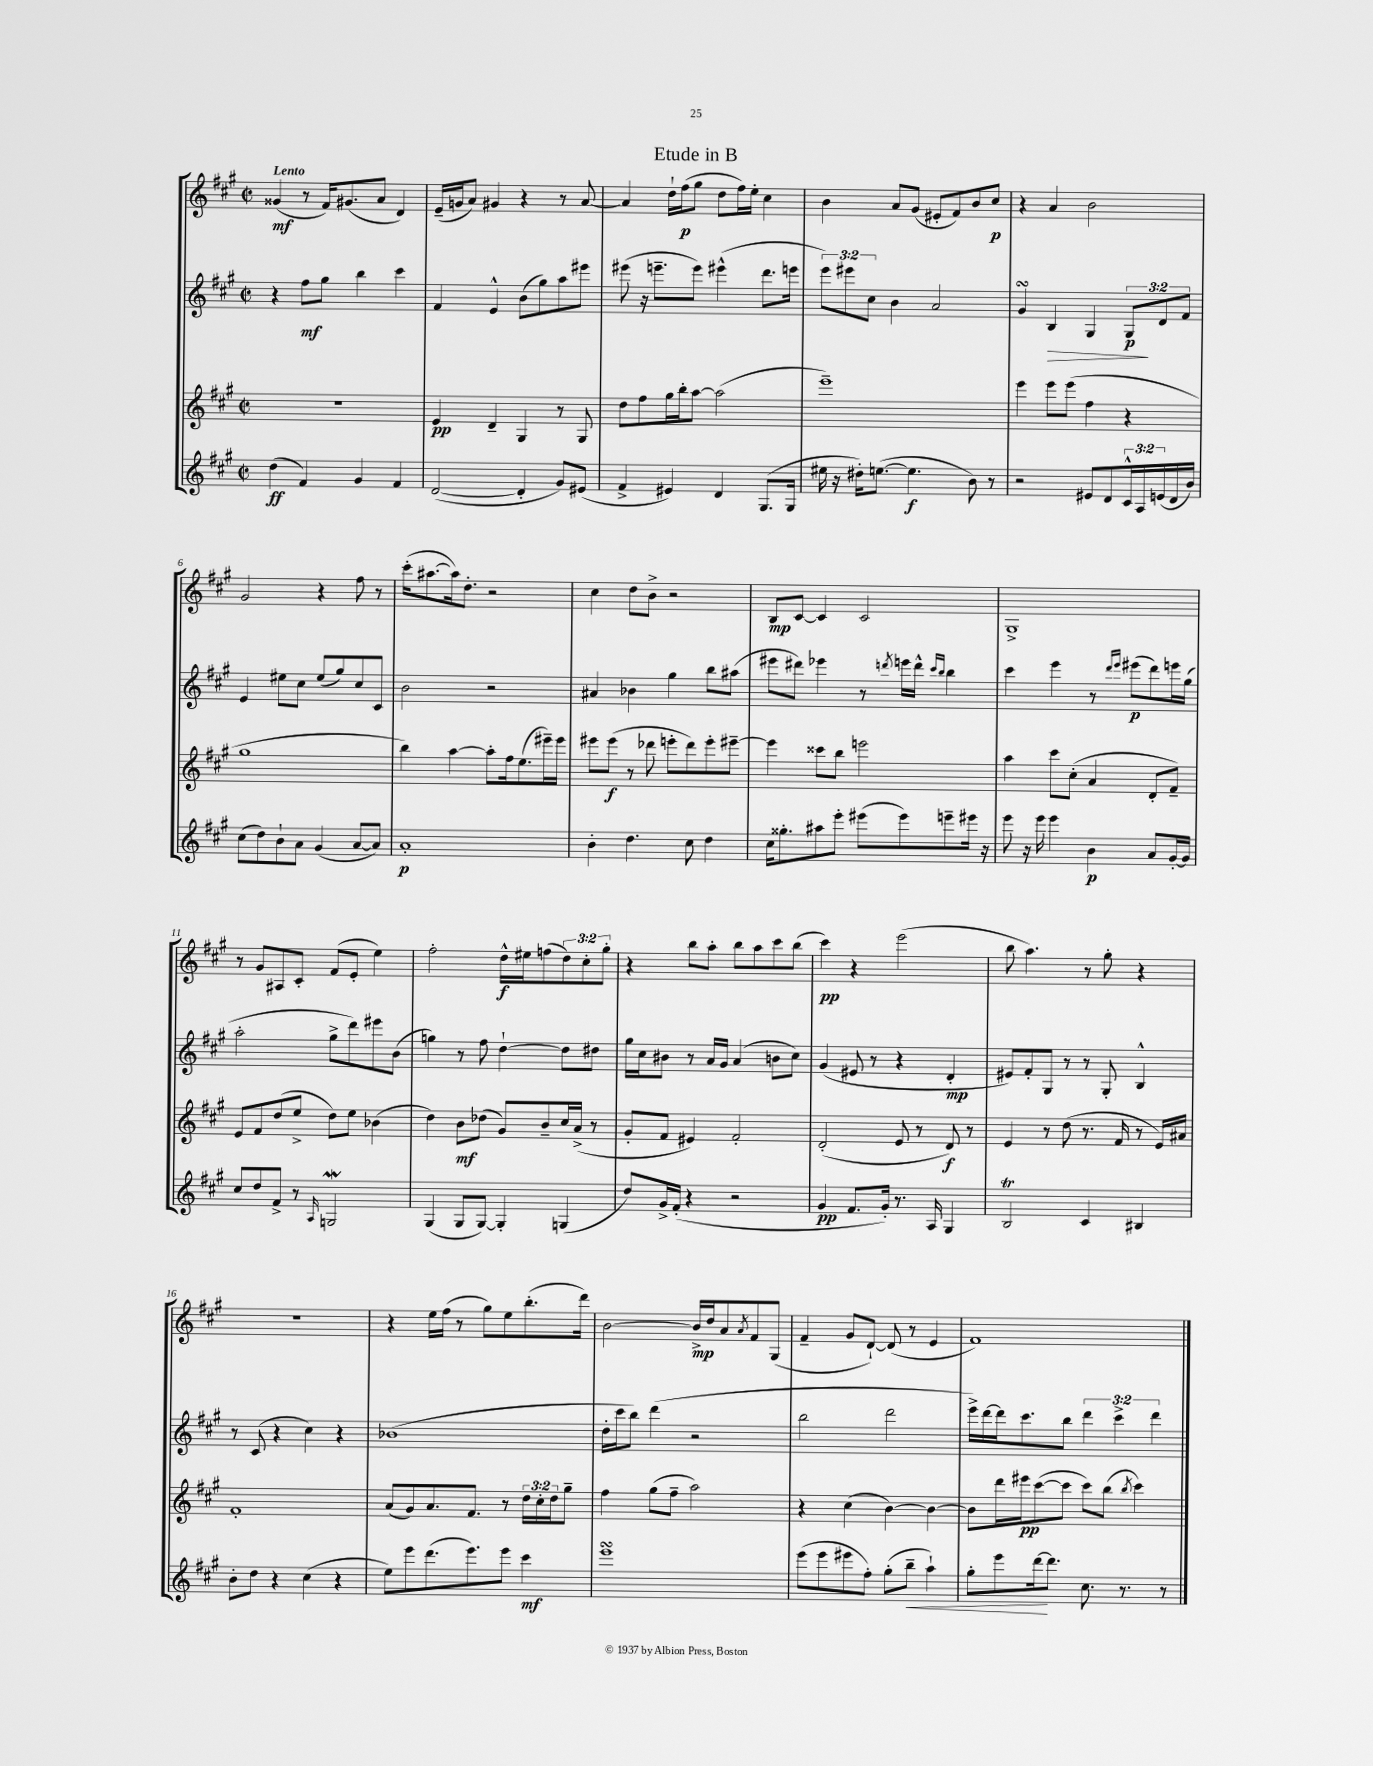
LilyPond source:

\header { title = "Etude in B" }
<<
\new StaffGroup <<
\new Staff = "s0" {
    \clef treble \key a \major \defaultTimeSignature \time 2/2 \override Staff.TupletNumber.text = #tuplet-number::calc-fraction-text \tempo "Lento"
    gisis'4\mf( r8 fis'16) gis'8.( a'8 d'4) |
    e'16--( g'16 a'8) gis'4 r4 r8 a'8~ |
    a'4 d''16-! fis''16\p( gis''8 d''8 fis''16) e''16-. cis''4 |
    b'4 a'8 gis'8( eis'8-. fis'8) b'8 cis''8\p |
    r4 a'4 b'2 |
    gis'2 r4 fis''8 r8 |
    cis'''16-.( ais''8.~ ais''16) d''8.-. r2 |
    cis''4 d''8 b'8-> r2 |
    b8\mp cis'8~ cis'4 cis'2 |
    gis1-> |
    r8 gis'8 ais8 cis'8-. fis'8( e'8-. e''4) |
    fis''2-. d''16-^\f eis''16 f''8( \tuplet 3/2 { d''8) cis''8-. gis''8-. } |
    r4 b''8 a''8-. b''8 a''8 cis'''8 b''8( |
    cis'''4\pp) r4 e'''2( |
    b''8 a''4.) r8 gis''8-. r4 |
    r1 |
    r4 e''16 fis''16( r8 gis''8) e''8 b''8.-.( d'''16) |
    b'2~ b'16->\mp d''16 a'8 \acciaccatura { a'8 } fis'8 gis8( |
    fis'4-- gis'8 d'8~-!) d'8( r8 e'4 |
    fis'1) \bar "|." |
}
\new Staff = "s1" {
    \clef treble \key a \major \defaultTimeSignature \time 2/2 \override Staff.TupletNumber.text = #tuplet-number::calc-fraction-text
    r4 fis''8\mf gis''8 b''4 cis'''4 |
    fis'4 e'4-^ b'8( gis''8) a''8 eis'''8 |
    eis'''8( r16 e'''8.-- e'''8) eis'''4-^( d'''8. e'''16 |
    \tuplet 3/2 { e'''8) eis'''8 cis''8 } b'4 a'2 |
    gis'4\turn b4\> gis4 \tuplet 3/2 { gis8\p\! d'8 fis'8 } |
    e'4 eis''8 cis''8 eis''8( gis''8) cis''8 cis'8 |
    b'2 r2 |
    ais'4 bes'4 gis''4 b''8 ais''8( |
    eis'''8 dis'''8) ees'''4 r8 \acciaccatura { d'''8 } e'''16 d'''16-^ \grace { cis'''16 b''16 } b''4 |
    cis'''4 e'''4 r8 \grace { d'''16 e'''16 } eis'''8\p( d'''8) e'''16 gis''16( |
    a''2-. gis''8-> d'''8) eis'''8 b'8( |
    g''4) r8 fis''8 d''4~-! d''8 dis''8 |
    gis''16 cis''16 bis'8 r8 a'16 gis'16 a'4( b'8 cis''8) |
    gis'4( eis'8 r8 r4 d'4-.\mp |
    eis'8) fis'8-. gis8 r8 r8 gis8-. b4-^ |
    r8 cis'8( r4 cis''4) r4 |
    bes'1( |
    d''16-. cis'''16 b''8) d'''4( r2 |
    b''2 d'''2 |
    e'''16->) d'''16~ d'''16 cis'''8. b''8 \tuplet 3/2 { d'''4 cis'''4-> d'''4 } \bar "|." |
}
\new Staff = "s2" {
    \clef treble \key a \major \defaultTimeSignature \time 2/2 \override Staff.TupletNumber.text = #tuplet-number::calc-fraction-text
    r1 |
    e'4\pp d'4-- gis4 r8 gis8 |
    d''8 fis''8 gis''16 b''16-. a''8~ a''2( |
    e'''1--) |
    e'''4 e'''8 e'''8( fis''4 r4 |
    gis''1 |
    b''4) a''4~ a''8-. fis''16 e''8.( eis'''16--) eis'''16 |
    eis'''8 eis'''8\f( r8 des'''8 e'''8-. des'''8) e'''8-. eis'''8~-- |
    eis'''4 cisis'''8 b''8 e'''2 |
    a''4 cis'''8 cis''8-.( a'4 d'8-. fis'8--) |
    e'8 fis'8 d''8( e''8-> d''8) e''8 bes'4( |
    d''4) b'8\mf des''8( gis'8) b'8-- cis''16 a'16->( r8 |
    gis'8-. fis'8 eis'4) fis'2-. |
    d'2-.( e'8 r8 d'8\f) r8 |
    e'4 r8 d''8( r8. fis'16 r8 e'16) ais'16 |
    fis'1-. |
    a'8( gis'8) a'8. fis'8. r8 \tuplet 3/2 { d''16 cis''16-. d''16 } gis''8-- |
    fis''4 gis''8( fis''8-- a''2) |
    r4 cis''4( b'4~) b'4~ |
    b'8 d'''16 eis'''16\pp cis'''8~( cis'''8 cis'''8) b''8( \acciaccatura { b''8 } cis'''4) \bar "|." |
}
\new Staff = "s3" {
    \clef treble \key a \major \defaultTimeSignature \time 2/2 \override Staff.TupletNumber.text = #tuplet-number::calc-fraction-text
    d''4\ff( fis'4) gis'4 fis'4 |
    d'2~( d'4-. gis'8) eis'8( |
    fis'4-> eis'4) d'4 gis8.( gis16 |
    eis''16 r16 dis''16-.) e''8.~( e''4.\f b'8) r8 |
    r2 eis'8 d'8 \tuplet 3/2 { cis'16-^ a16 e'16( } d'16 b'16) |
    cis''8( d''8) b'8-! a'8 gis'4( a'8~ a'8) |
    a'1-.\p |
    b'4-. d''4. cis''8 d''4 |
    cis''16 gisis''8.-. ais''8 e'''8-. eis'''8( eis'''8) e'''8-- eis'''16 r16 |
    e'''8 r16 e'''16 e'''4 b'4\p a'8 gis'16~-. gis'16 |
    cis''8 d''8 fis'8-> r8 \grace { a16 } g2\mordent |
    gis4( gis8 gis8~) gis4-. g4( |
    d''8) gis'16-> fis'16-.( r4 r2 |
    gis'4\pp fis'8. gis'16-.) r8. a16 gis4 |
    b2\trill cis'4 bis4 |
    b'8-. d''8 r4 cis''4( r4 |
    e''8) e'''8 d'''8.( e'''8.) e'''8 cis'''4\mf |
    e'''1\turn |
    e'''8( e'''8 eis'''8 fis''8-.) gis''8-.( b''8--\< a''4-!) |
    gis''8-. e'''8 d'''16~\! d'''8. cis''8. r8. r8 \bar "|." |
}
>>
>>
